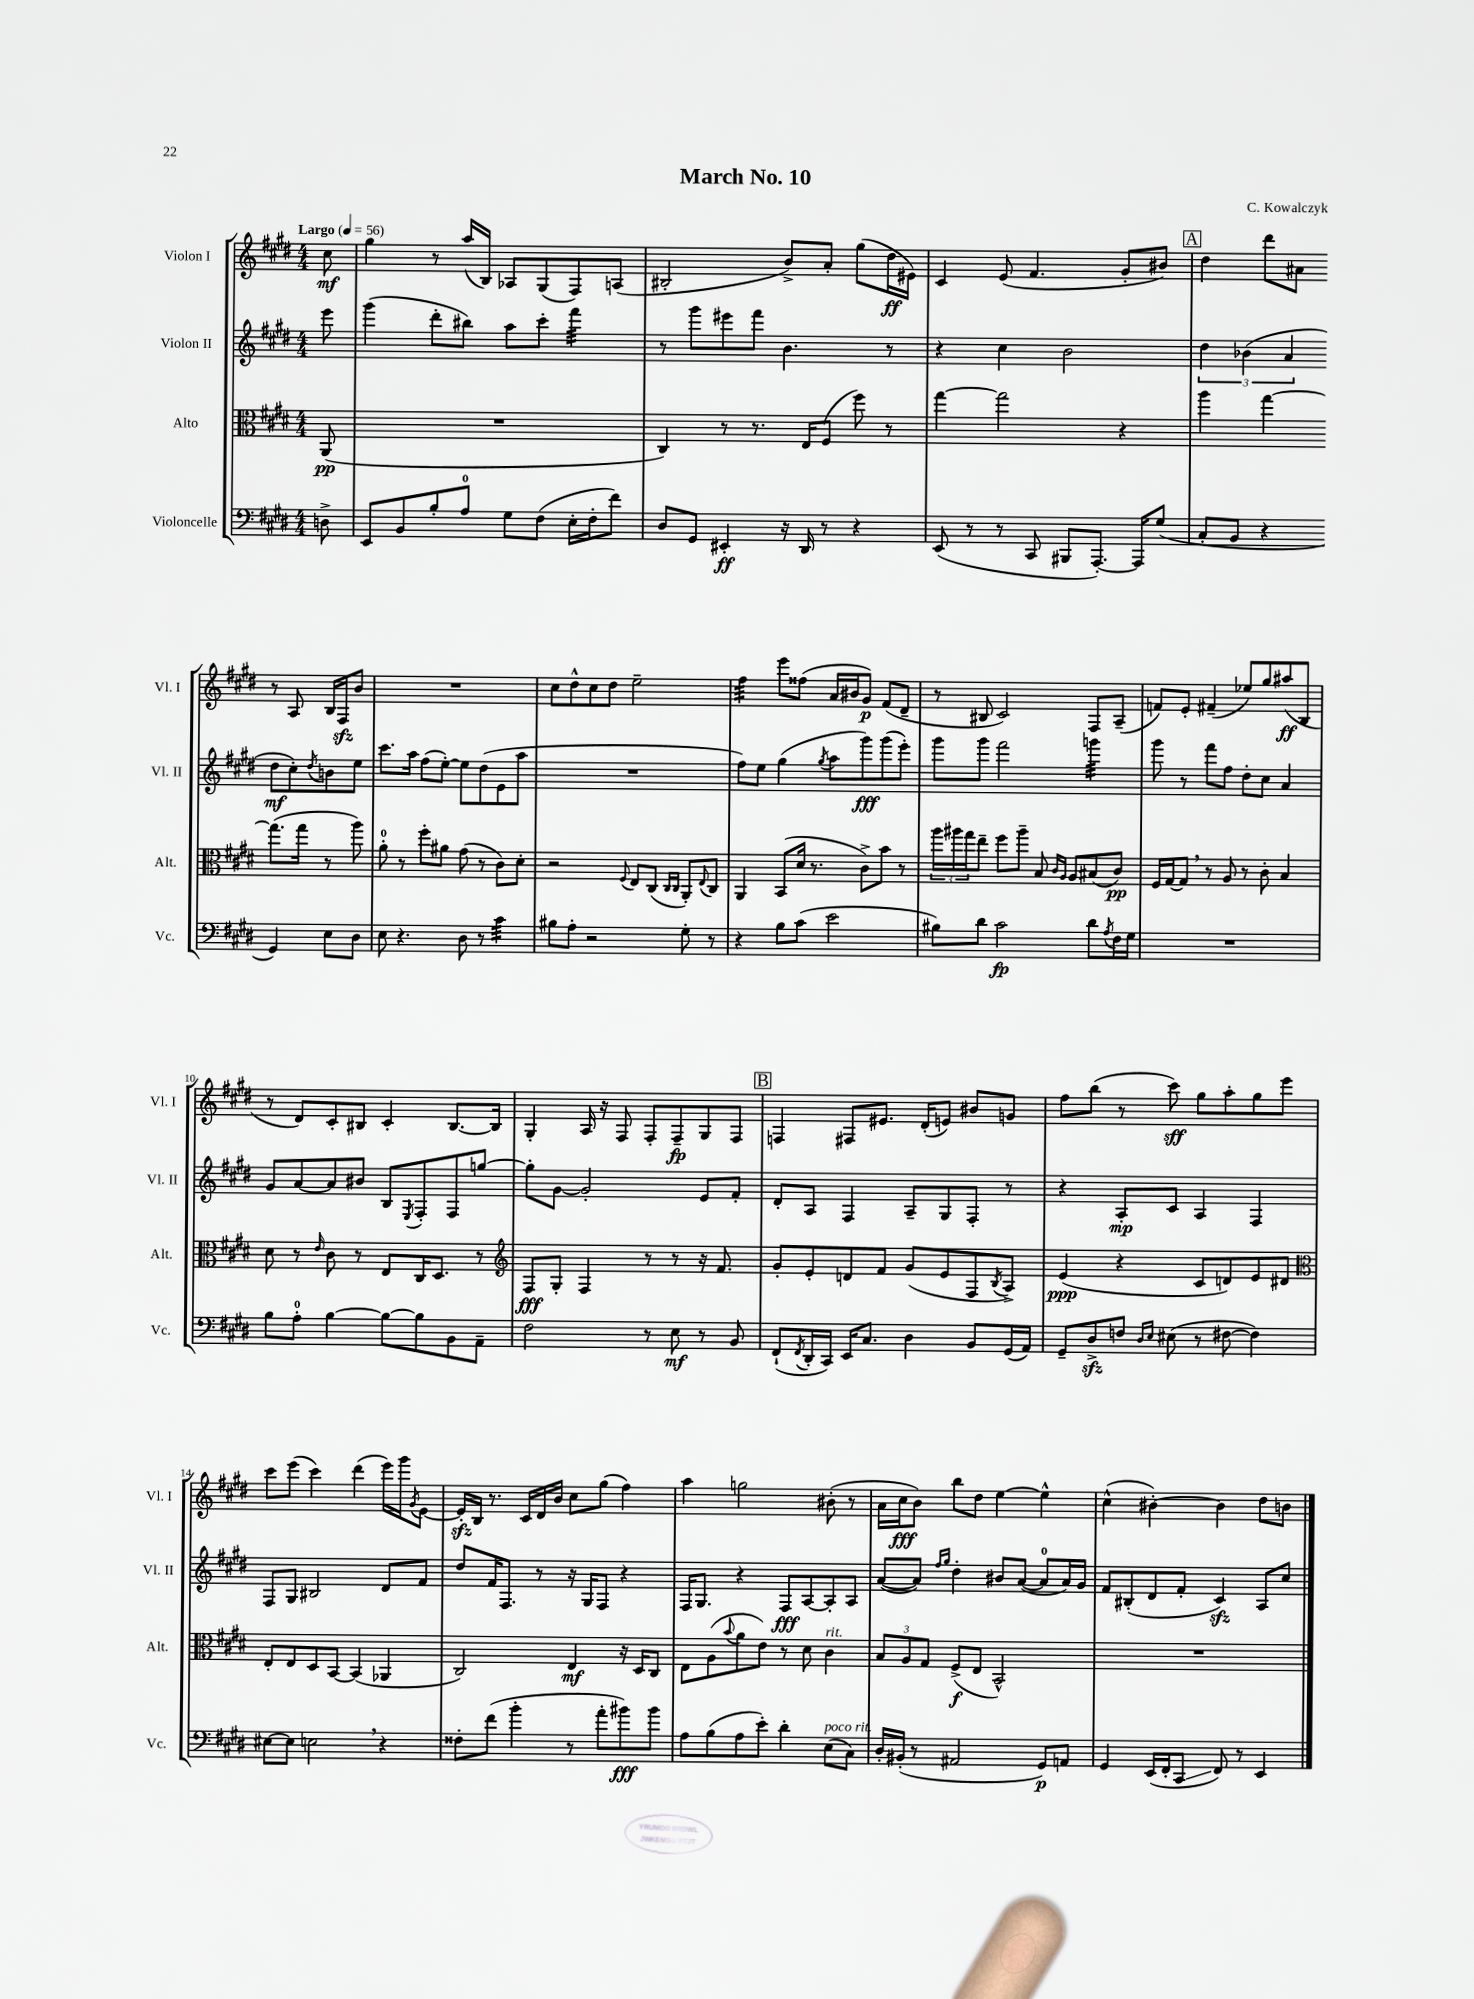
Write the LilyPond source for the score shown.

\header { title = "March No. 10" composer = "C. Kowalczyk" }
<<
\new StaffGroup <<
\new Staff = "s0" \with { instrumentName = "Violon I" shortInstrumentName = "Vl. I" } {
    \clef treble \key e \major \numericTimeSignature \time 4/4 \partial 8 \tempo "Largo" 4 = 56
    cis''8\mf |
    gis''4 r8 a''16( b16) aes8 gis8( fis8) a8( |
    bis2-. b'8->) a'8-. gis''8( dis''16\ff eis'16) |
    cis'4 e'8( fis'4. gis'8-. bis'8) |
    \mark \markup { \box "A" } dis''4 dis'''8 ais'8 r8 a8 b16 fis16\sfz b'8 |
    R1 |
    cis''8 dis''8-^ cis''8 dis''8 e''2-- |
    fis''4:32 e'''8 fisis''8( a'16 bis'16 gis'8\p) fis'8( dis'8-- |
    r8 bis8 cis'2) fis8 a8--( |
    f'8) e'8-. fis'4--( ees''8) gis''8 ais''8\ff( b8 |
    r8 dis'8) cis'8-. bis8 cis'4-. bis8.~ bis16 |
    gis4-. a16 r16 fis8 fis8-. fis8--\fp gis8 fis8 |
    \mark \markup { \box "B" } f4 fis8 eis'8. dis'16-.( e'8) bis'8 g'8 |
    fis''8 b''8( r8 cis'''8\sff) gis''8 a''8-. gis''8 e'''8 |
    cis'''8 e'''8( cis'''4) dis'''4( e'''16) gis'''16 \acciaccatura { gis'8 } e'8~ |
    e'16-.\sfz b16 r8. cis'16 dis'16 b'16 cis''8 gis''8( fis''4) |
    a''4 g''2 bis'8-.( r8 |
    a'16 cis''16\fff b'8) b''8 dis''8 e''4~ e''4-^ |
    cis''4-^( bis'4~-.) bis'4 dis''8 b'8 \bar "|." |
}
\new Staff = "s1" \with { instrumentName = "Violon II" shortInstrumentName = "Vl. II" } {
    \clef treble \key e \major \numericTimeSignature \time 4/4 \partial 8
    e'''8 |
    gis'''4( dis'''8-. bis''8) a''8 cis'''8-. fis'''4:32 |
    r8 gis'''8 eis'''8 fis'''8 b'4. r8 |
    r4 cis''4 b'2 |
    \mark \markup { \box "A" } \tuplet 3/2 { dis''4 bes'4( a'4 } dis''8\mf cis''8-.) \acciaccatura { dis''8 } b'8 e''8 |
    cis'''8. a''16 fis''8( e''8~-.) e''8 dis''8( e'8 a''8 |
    R1 |
    fis''8) e''8 gis''4( \acciaccatura { gis''8 } a''8 gis'''8\fff) gis'''8( e'''8-.) |
    gis'''8 gis'''8 fis'''2 g'''4:32 |
    gis'''8 r8 fis'''8 fis''8 dis''8-. cis''8 a'4 |
    gis'8 a'8~ a'8 bis'8 b8 \acciaccatura { e8 } fis8-. fis8 g''8~ |
    g''8-. gis'8~ gis'2-. e'8 fis'8-. |
    \mark \markup { \box "B" } dis'8-. a8 fis4 a8-- gis8 fis8-. r8 |
    r4 a8-.\mp cis'8 a4 fis4 |
    fis8 gis8 bis2 dis'8 fis'8 |
    dis''8 fis'16 fis8. r8 r16 gis16 fis8 r4 |
    fis16 gis8. r4 fis8\fff a8~ a8-. a8 |
    a'8~( a'8) \grace { fis''16 gis''16 } dis''4-. bis'8 a'8~( a'8-0 a'16) gis'16 |
    fis'8 bis8-.( dis'8 fis'8-. cis'4\sfz) a8 cis''8 \bar "|." |
}
\new Staff = "s2" \with { instrumentName = "Alto" shortInstrumentName = "Alt." } {
    \clef alto \key e \major \numericTimeSignature \time 4/4 \partial 8
    a,8\pp( |
    R1 |
    cis4) r8 r8. e16 fis8( fis''8) r8 |
    gis''4~ gis''2 r4 |
    \mark \markup { \box "A" } a''4 gis''4~ gis''8.( gis''16 r8 a''8) |
    a'8-0-. r8 fis''8-. ais'8 gis'8( r8 cis'8) dis'8-. |
    r2 \appoggiatura { fis8 } e8 cis8( \grace { cis16 cis16 } a,8-.) \appoggiatura { e8 } cis8 |
    a,4 b,8( dis'16 r8. cis'8->) b'8 r8 |
    \tuplet 3/2 { a''16 ais''16 gis''16 } e''8-- fis''8 ais''8-- b8 \grace { cis'16 a16 } a8 bis8( cis'8\pp) |
    fis16 gis16~ gis8 \breathe r8 a8 r8 cis'8-. b4 |
    dis'8 r8 \grace { e'16 } cis'8 r8 e8 cis16 dis8. r8 |
    \clef treble fis8\fff gis8-. fis4 r8 r8 r16 fis'8. |
    \mark \markup { \box "B" } gis'8-. e'8-. d'8 fis'8 gis'8( e'8 fis8 \acciaccatura { b8 } a8->) |
    e'4\ppp( r4 cis'8 d'8) e'8 dis'8 |
    \clef alto e8-. e8 dis8 b,8~ b,4( aes,4 |
    cis2) e4\mf r16 dis16 cis8 |
    e8 a8( \appoggiatura { b'8 } a'8 e'8) r8 dis'8 cis'4^\markup { \italic "rit." } |
    \tuplet 3/2 { b8 a8 gis8 } fis8->\f( e8 b,2-^) |
    R1 \bar "|." |
}
\new Staff = "s3" \with { instrumentName = "Violoncelle" shortInstrumentName = "Vc." } {
    \clef bass \key e \major \numericTimeSignature \time 4/4 \partial 8
    d8-> |
    e,8 b,8 b8-. a8-0 gis8 fis8( e16-. fis16-. fis'8) |
    dis8 gis,8 eis,4-.\ff r16 dis,16 r8 r4 |
    e,8( r8 r8 cis,8 bis,,8 a,,8.~-.) a,,16 gis8( |
    \mark \markup { \box "A" } cis8-. b,8 r4 gis,4) e8 dis8 |
    e8 r4. dis8 r8 cis'4:32 |
    bis8 a8-. r2 gis8-. r8 |
    r4 b8 cis'8( e'2 |
    bis8) dis'8 cis'2\fp dis'8 \acciaccatura { a8 } fis16 gis16 |
    R1 |
    b8 a8-0-. b4~ b8~ b8 b,8 a,8-- |
    fis2 r8 e8\mf r8 b,8 |
    \mark \markup { \box "B" } fis,8-!( \acciaccatura { fis,8 } dis,16-. cis,16) e,16 cis8. dis4 b,8 gis,16( a,16) |
    gis,8-- dis8->\sfz f8 \grace { dis16 e16 } eis8( r8 fis8~ fis4) |
    eis8~ eis8 e2 \breathe r4 |
    fisis8-. fis'8( b'4-. r8 a'8-. bis'8\fff) bis'8 |
    a8 b8( a8 e'8-.) dis'4-. e8^\markup { \italic "poco rit." }( cis8) |
    dis16-. bis,16-.( r8 ais,2 gis,8\p) a,8 |
    gis,4 e,16( fis,16-. cis,8\glissando fis,8) r8 e,4 \bar "|." |
}
>>
>>
